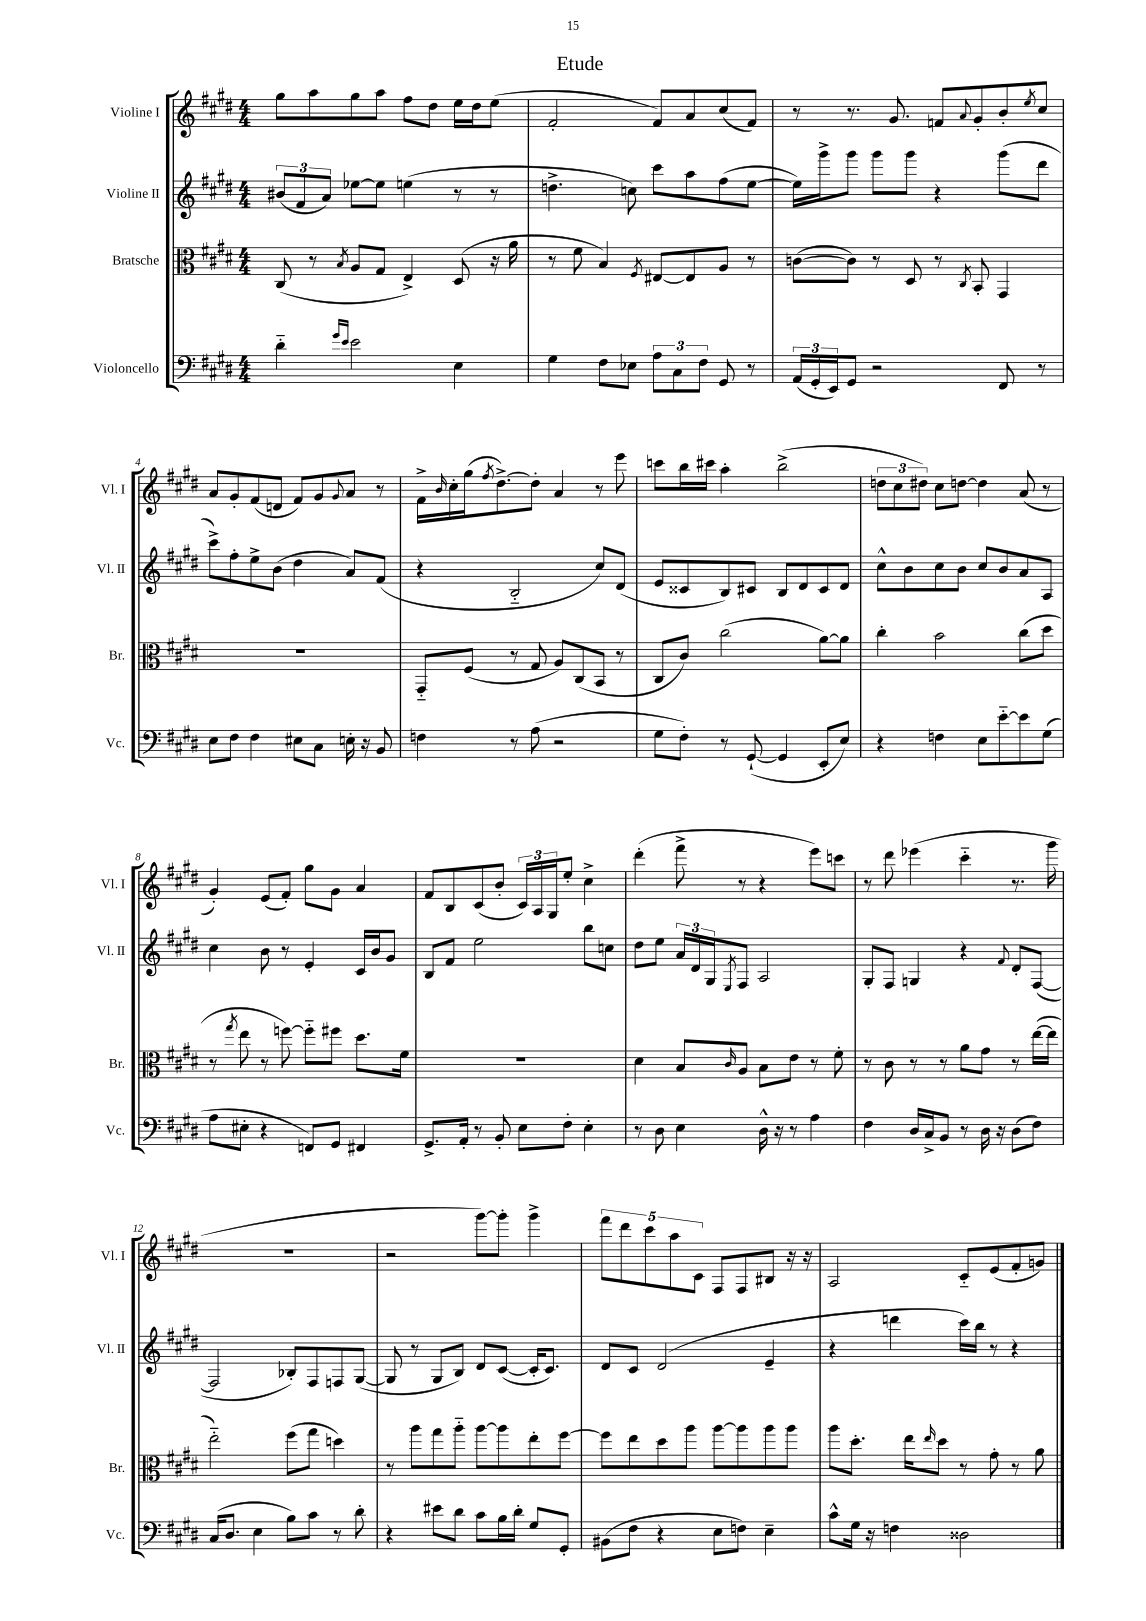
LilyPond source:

\header { title = "Etude" }
<<
\new StaffGroup <<
\new Staff = "s0" \with { instrumentName = "Violine I" shortInstrumentName = "Vl. I" } {
    \clef treble \key e \major \numericTimeSignature \time 4/4
    gis''8 a''8 gis''8 a''8 fis''8 dis''8 e''16 dis''16 e''8( |
    fis'2-. fis'8) a'8 cis''8( fis'8) |
    r8 r8. gis'8. f'8 \appoggiatura { a'8 } gis'8-. b'8-. \acciaccatura { e''8 } cis''8 |
    a'8 gis'8-. fis'8( d'8 fis'8) gis'8 \appoggiatura { gis'8 } a'8 r8 |
    fis'16-> \grace { b'16 } cis''16-. gis''16( \acciaccatura { fis''8 } dis''8.~->) dis''8-. a'4 r8 e'''8 |
    c'''8 b''16 cis'''16 a''4-. b''2->( |
    \tuplet 3/2 { d''8 cis''8 dis''8) } cis''8 d''8~ d''4 a'8( r8 |
    gis'4-.) e'8( fis'8-.) gis''8 gis'8 a'4 |
    fis'8 b8 cis'8( b'8-. \tuplet 3/2 { cis'16) a16 gis16 } e''8-. cis''4-> |
    dis'''4-.( fis'''8-> r8 r4 e'''8) c'''8 |
    r8 dis'''8 ees'''4( cis'''4-_ r8. gis'''16 |
    R1 |
    r2 gis'''8~) gis'''8-. gis'''4-> |
    \tuplet 5/4 { fis'''8 dis'''8 cis'''8 a''8 cis'8 } fis8 fis8 bis8 r16 r16 |
    a2 cis'8-_ e'8( fis'8-. g'8) \bar "|." |
}
\new Staff = "s1" \with { instrumentName = "Violine II" shortInstrumentName = "Vl. II" } {
    \clef treble \key e \major \numericTimeSignature \time 4/4
    \tuplet 3/2 { bis'8( fis'8 a'8) } ees''8~ ees''8 e''4( r8 r8 |
    d''4.-> c''8) cis'''8 a''8 fis''8( e''8~ |
    e''16) gis'''16-> gis'''8 gis'''8 gis'''8 r4 gis'''8( dis'''8 |
    cis'''8->) fis''8-. e''8-> b'8( dis''4 a'8) fis'8( |
    r4 b2-_ cis''8) dis'8( |
    e'8 cisis'8 b8) cis'8 b8 dis'8 cis'8 dis'8 |
    cis''8-^ b'8 cis''8 b'8 cis''8 b'8 a'8 a8 |
    cis''4 b'8 r8 e'4-. cis'16 b'16 gis'8 |
    b8 fis'8 e''2 b''8 c''8 |
    dis''8 e''8 \tuplet 3/2 { a'16 dis'16 gis16 } \acciaccatura { e8 } fis8 a2 |
    gis8-. fis8 g4 r4 \appoggiatura { fis'8 } dis'8-. fis8~( |
    fis2 bes8-.) fis8 f8 gis8~( |
    gis8 r8 gis8 b8) dis'8 cis'8~( cis'16-. cis'8.) |
    dis'8 cis'8 dis'2( e'4-- |
    r4 d'''4 cis'''16) b''16 r8 r4 \bar "|." |
}
\new Staff = "s2" \with { instrumentName = "Bratsche" shortInstrumentName = "Br." } {
    \clef alto \key e \major \numericTimeSignature \time 4/4
    cis8( r8 \acciaccatura { b8 } a8 gis8 e4->) dis8( r16 a'16 |
    r8 fis'8 b4) \acciaccatura { fis8 } eis8~ eis8 a8 r8 |
    c'8~( c'8) r8 dis8 r8 \acciaccatura { cis8 } b,8-. gis,4 |
    R1 |
    gis,8-_ fis8( r8 gis8 a8) cis8( b,8 r8 |
    cis8 cis'8) cis''2( a'8~) a'8 |
    cis''4-. b'2 cis''8( dis''8 |
    r8 \acciaccatura { gis''8 } e''8 r8 f''8~) f''8-_ fis''8 dis''8. fis'16 |
    R1 |
    dis'4 b8 \grace { cis'16 } a8 b8 e'8 r8 fis'8-. |
    r8 cis'8 r8 r8 a'8 gis'8 r8 e''16~( e''16 |
    e''2-_) fis''8( gis''8 d''4) |
    r8 a''8 gis''8 a''8-_ a''8~ a''8 e''8-. fis''8~ |
    fis''8 e''8 dis''8 a''8 a''8~ a''8 a''8 a''8 |
    a''8 dis''8.-. e''16 \grace { e''16 } dis''8 r8 gis'8-. r8 a'8 \bar "|." |
}
\new Staff = "s3" \with { instrumentName = "Violoncello" shortInstrumentName = "Vc." } {
    \clef bass \key e \major \numericTimeSignature \time 4/4
    dis'4-_ \grace { gis'16 e'16 } e'2 e4 |
    gis4 fis8 ees8 \tuplet 3/2 { a8 cis8 fis8 } gis,8 r8 |
    \tuplet 3/2 { a,16( gis,16-. e,16) } gis,8 r2 fis,8 r8 |
    e8 fis8 fis4 eis8 cis8 e16-. r16 b,8 |
    f4 r8 a8( r2 |
    gis8 fis8-.) r8 gis,8~-!( gis,4 e,8-. e8) |
    r4 f4 e8 e'8~-_ e'8 gis8( |
    a8 eis8-. r4 f,8) gis,8 fis,4 |
    gis,8.-> a,16-. r8 b,8-. e8 fis8-. e4-. |
    r8 dis8 e4 dis16-^ r16 r8 a4 |
    fis4 dis16 cis16-> b,8 r8 dis16 r16 dis8( fis8) |
    cis16( dis8. e4 b8) cis'8 r8 dis'8-. |
    r4 eis'8 dis'8 cis'8 b16 dis'16-. gis8 gis,8-. |
    bis,8( fis8 r4 e8 f8) e4-- |
    cis'8-^ gis16 r16 f4 disis2 \bar "|." |
}
>>
>>
